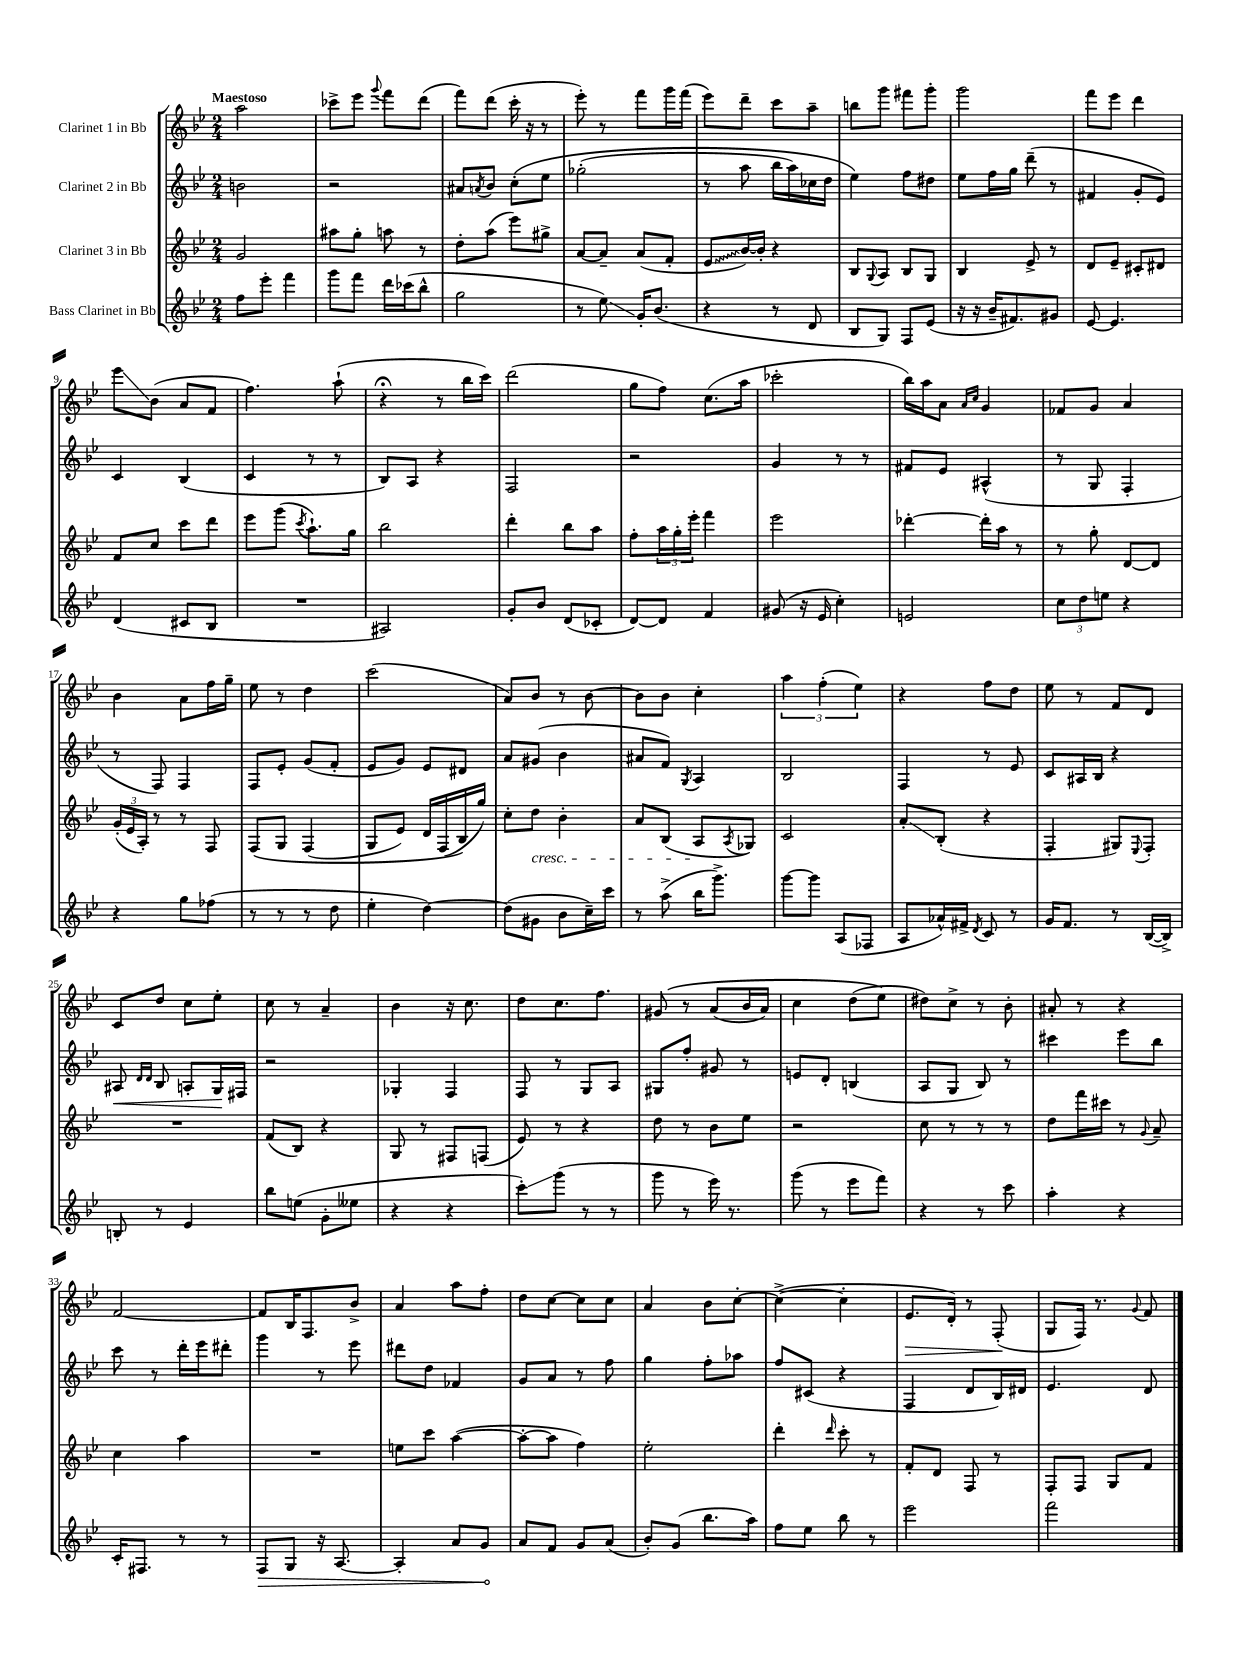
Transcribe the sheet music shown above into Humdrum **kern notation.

**kern	**kern	**kern	**kern
*staff4	*staff3	*staff2	*staff1
*clefG2	*clefG2	*clefG2	*clefG2
*k[b-e-]	*k[b-e-]	*k[b-e-]	*k[b-e-]
*M2/4	*M2/4	*M2/4	*M2/4
8ff	2g	2b	2aa
8eee-'	.	.	.
4fff	.	.	.
=	=	=	=
8ggg	8aa#	2r	8ccc-^
8fff	8gg'	.	8eee-
.	.	.	8qqggg
16ddd	8aa	.	8fff
(16ccc-	.	.	.
8bb-^^	8r	.	(8ddd
=	=	=	=
2gg	8dd'	8a#	8fff)
.	.	8qa	.
.	(8aa	8b-	(8ddd
.	8eee-)	&(8cc'	16ccc'
.	.	.	16r
.	8gg#^	8ee-	8r
=	=	=	=
8r	[8a	(2gg-'	8eee-')
8ee-)	8a~]	.	8r
16g'	(8a	.	8fff
(8.b-	.	.	.
.	8f'	.	16ggg
.	.	.	(16fff
=	=	=	=
4r	8e-	8r	8eee-)
.	[16b-)	8aa	8ddd~
.	16b-']	.	.
8r	4r	16bb-	8ccc
.	.	16aa)	.
8d	.	16cc-	8aa~
.	.	16dd	.
=	=	=	=
8B-	8B-	4ee-&)	8bb
.	8qqG	.	.
8G)	8A	.	8ggg
8F	8B-	8ff	8fff#
(8e-	8G	8dd#	8ggg'
=	=	=	=
16r	4B-	8ee-	2ggg
16r	.	.	.
16b-~	.	16ff	.
8.f#)	.	16gg	.
.	8e-^	(8ddd~	.
8g#	8r	8r	.
=	=	=	=
[8e-	8d	4f#	8fff
4.e-]	8e-~	.	8eee-
.	8c#'	8g'	4ddd
.	8d#	8e-)	.
=	=	=	=
(4d	8f	4c	8eee-
.	8cc	.	(8b-
8c#	8ccc	(4B-	8a
8B-	8ddd	.	8f
=	=	=	=
2r	8eee-	4c	4.ff)
.	(8ggg	.	.
.	8qccc	.	.
.	8.aa`)	8r	.
.	.	8r	(8aa`
.	16gg	.	.
=	=	=	=
2A#)	2bb-	8B-)	4r;
.	.	8A	.
.	.	4r	8r
.	.	.	16bb-
.	.	.	16ccc)
=	=	=	=
8g'	4ddd'	2F	(2ddd
8b-	.	.	.
(8d	8bb-	.	.
8c-'	8aa	.	.
=	=	=	=
[8d)	8ff'	2r	8gg
8d]	24aa	.	8ff)
.	24gg'	.	.
.	24eee-'	.	.
4f	4fff	.	(8.cc
.	.	.	16aa
=	=	=	=
(8g#	2eee-	4g	2ccc-'
16r	.	.	.
16e-	.	.	.
4cc')	.	8r	.
.	.	8r	.
=	=	=	=
2e	[4ddd-'	8f#	16bb-)
.	.	.	16aa
.	.	8e-	8a
.	.	.	16qqa
.	.	.	16qqcc
.	16ddd-']	(4A#^^	4g
.	16aa	.	.
.	8r	.	.
=	=	=	=
12cc	8r	8r	8f-
12dd	.	.	.
.	8gg'	8G	8g
12ee	.	.	.
4r	[8d	4F'	4a
.	8d]	.	.
=	=	=	=
4r	(24g'	8r	4b-
.	24e-	.	.
.	24A')	.	.
.	8r	8F)	.
8gg	8r	4F	8a
(8ff-	8F	.	16ff
.	.	.	16gg~
=	=	=	=
8r	&(8F	8F	8ee-
8r	8G	8e-'	8r
8r	(4F	(8g	4dd
8dd	.	8f'	.
=	=	=	=
4ee-'	8G	8e-	(2ccc
.	8e-)	8g)	.
[4dd)	16d	8e-	.
.	(16F	.	.
.	16B-&)	8d#	.
.	16gg)	.	.
=	=	=	=
(8dd]	8cc'	8a	8a)
8g#	8dd	(8g#	8b-
8b-	4b-'	4b-	8r
16cc~)	.	.	[8b-
16ccc	.	.	.
=	=	=	=
8r	8a	8a#	8b-]
(8aa^	(8B-	8f)	8b-
.	.	8qG	.
16bb-	8A	4A	4cc'
8.ggg^)	.	.	.
.	8qA	.	.
.	8G-)	.	.
=	=	=	=
[8ggg	2c	2B-	6aa
8ggg]	.	.	.
.	.	.	(6ff'
(8A	.	.	.
.	.	.	6ee-)
8F-	.	.	.
=	=	=	=
8A	8a'	4F	4r
16a-^^)	(8B-'	.	.
16f#^	.	.	.
8qd	.	.	.
8c	4r	8r	8ff
8r	.	8e-	8dd
=	=	=	=
16g	4F'	8c	8ee-
8.f	.	.	.
.	.	16A#	8r
.	.	16B-	.
8r	8G#)	4r	8f
.	8qqE-	.	.
([16B-	8F'	.	8d
16B-^])	.	.	.
=	=	=	=
8B'	2r	8A#	8c
.	.	16qqd	.
.	.	16qqd	.
8r	.	8B-	8dd
4e-	.	8A'	8cc
.	.	16G	8ee-'
.	.	16F#	.
=	=	=	=
8bb-	(8f	2r	8cc
(8ee	8B-)	.	8r
8g'	4r	.	4a~
8ee--	.	.	.
=	=	=	=
4r	8G	4G-'	4b-
.	8r	.	.
4r	8F#	4F	16r
.	.	.	8.cc
.	(8F	.	.
=	=	=	=
8ccc')	8e-)	8F	8dd
(8ggg	8r	8r	8.cc
8r	4r	8G	.
.	.	.	8.ff
8r	.	8A	.
=	=	=	=
8ggg	8dd	8G#	&(8g#
8r	8r	8ff'	8r
16eee-)	8b-	8g#	(8a
8.r	.	.	.
.	8ee-	8r	16b-
.	.	.	16a)
=	=	=	=
(8ggg	2r	8e	4cc
8r	.	8d'	.
8eee-	.	(4B	(8dd
8fff)	.	.	8ee-&)
=	=	=	=
4r	8cc	8A	8dd#)
.	8r	8G	8cc^
8r	8r	8B-)	8r
8ccc	8r	8r	8b-'
=	=	=	=
4aa'	8dd	4ccc#	8a#'
.	16fff	.	8r
.	16ccc#	.	.
4r	8r	8eee-	4r
.	8qqg	.	.
.	8a~	8bb-	.
=	=	=	=
16c'	4cc	8ccc	[2f
8.F#	.	.	.
.	.	8r	.
8r	4aa	16ddd'	.
.	.	16eee-	.
8r	.	8ddd#'	.
=	=	=	=
8F	2r	4ggg	8f]
8G	.	.	16B-
.	.	.	8.F
16r	.	8r	.
[8.A	.	.	.
.	.	8eee-	8b-^
=	=	=	=
4A']	8ee	8ddd#	4a
.	8ccc	8dd	.
8a	([4aa	4f-	8aa
8g	.	.	8ff'
=	=	=	=
8a	8aa'_	8g	8dd
8f	8aa]	8a	[8cc
8g	4ff)	8r	8cc]
(8a	.	8ff	8cc
=	=	=	=
8b-')	2ee-'	4gg	4a
(8g	.	.	.
8.bb-	.	8ff'	8b-
.	.	8aa-	[8cc'
16aa)	.	.	.
=	=	=	=
8ff	4ddd'	8ff	(4cc^_
8ee-	.	(8c#	.
.	16qqddd	.	.
8bb-	8ccc'	4r	4cc']
8r	8r	.	.
=	=	=	=
2eee-	8f'	4F	8.e-
.	8d	.	.
.	.	.	16d')
.	8F	8d	8r
.	8r	16B-)	(8F'
.	.	16d#	.
=	=	=	=
2fff	8F'	4.e-	8G
.	8F	.	16F)
.	.	.	8.r
.	8G	.	.
.	.	.	8qqg
.	8f	8d	8f
==	==	==	==
*-	*-	*-	*-
